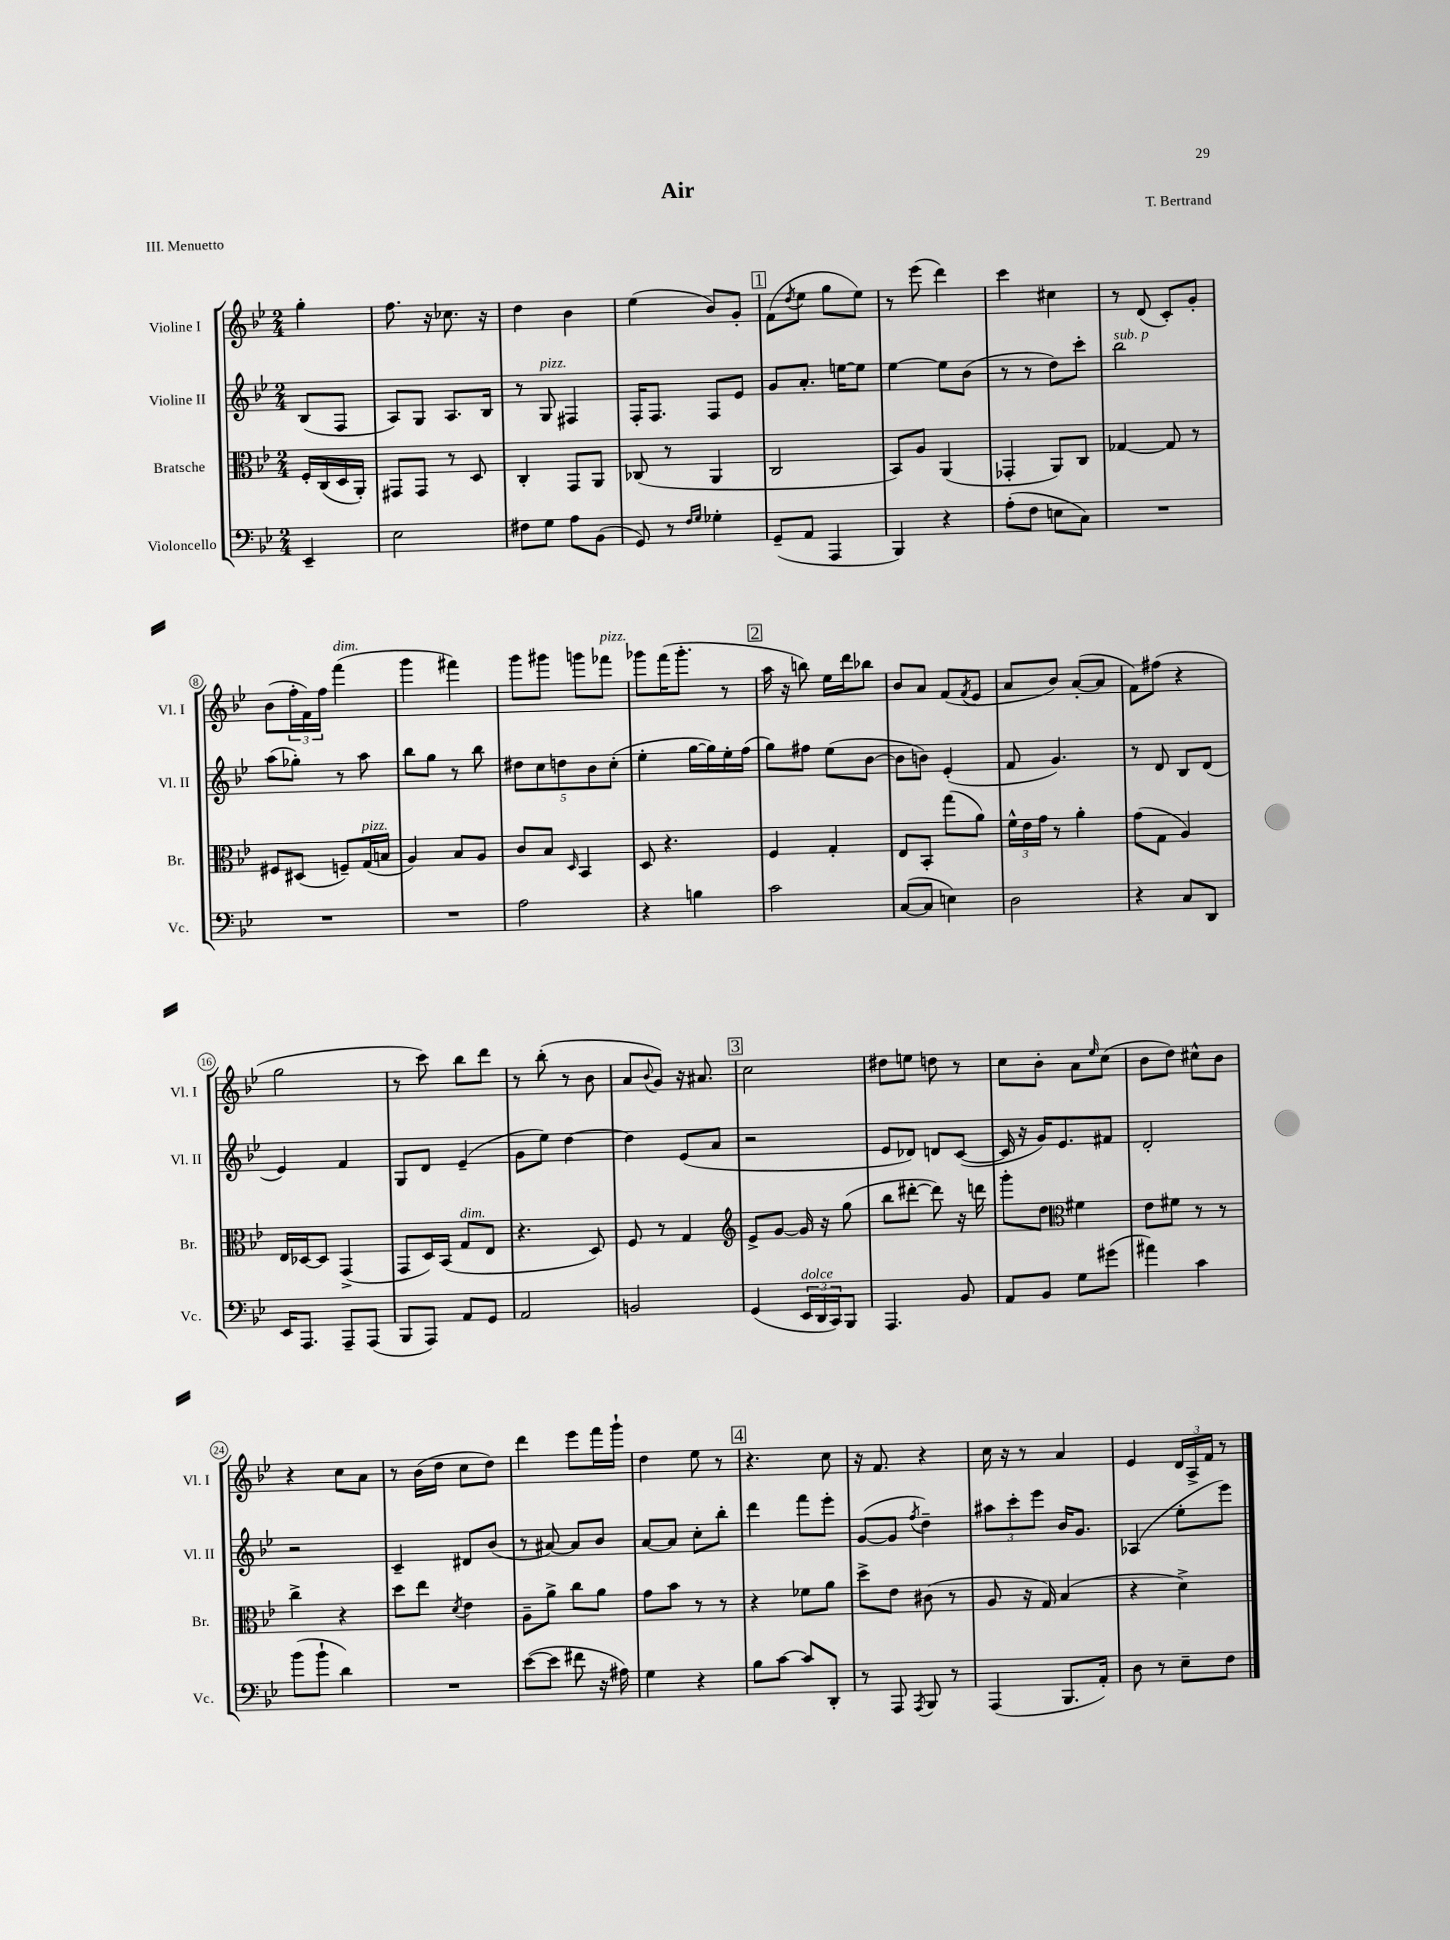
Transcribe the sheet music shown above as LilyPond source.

\header { title = "Air" composer = "T. Bertrand" piece = "III. Menuetto" }
<<
\new StaffGroup <<
\new Staff = "s0" \with { instrumentName = "Violine I" shortInstrumentName = "Vl. I" } {
    \clef treble \key bes \major \numericTimeSignature \time 2/4 \partial 4
    g''4-. |
    f''8. r16 ces''8. r16 |
    d''4 bes'4 |
    ees''4( bes'8) g'8-. |
    \mark \markup { \box "1" } f'8( \acciaccatura { d''8 } ees''8 g''8 ees''8) |
    r8 ees'''8( d'''4) |
    c'''4 cis''4 |
    r8 d'8( c'8-.) g'8-. |
    bes'8( \tuplet 3/2 { f''16-. f'16) f''16 } f'''4^\markup { \italic "dim." }( |
    g'''4 fis'''4) |
    g'''8 gis'''8 g'''8 fes'''8^\markup { \italic "pizz." } |
    ges'''8 f'''16( ges'''8.-. r8 |
    \mark \markup { \box "2" } a''16 r16 b''8) ees''16 d'''16 bes''8 |
    bes'8 a'8 f'8( \acciaccatura { f'8 } ees'8 |
    a'8 bes'8) a'8~-.( a'8 |
    f'8) fis''8( r4 |
    g''2 |
    r8 c'''8) bes''8 d'''8 |
    r8 bes''8-.( r8 bes'8 |
    a'8 \appoggiatura { bes'8 } g'8) r16 ais'8. |
    \mark \markup { \box "3" } c''2 |
    dis''8 e''8 d''8 r8 |
    c''8 bes'8-. a'8 \grace { ees''16 } c''8( |
    bes'8 d''8) cis''8-^ bes'8 |
    r4 c''8 a'8 |
    r8 bes'16( d''16 c''8 d''8) |
    d'''4 ees'''8 f'''16 g'''16-! |
    d''4 ees''8 r8 |
    \mark \markup { \box "4" } r4. c''8 |
    r16 f'8. r4 |
    c''16 r16 r8 a'4 |
    ees'4 \tuplet 3/2 { d'16 a16-> f'16 } r8 \bar "|." |
}
\new Staff = "s1" \with { instrumentName = "Violine II" shortInstrumentName = "Vl. II" } {
    \clef treble \key bes \major \numericTimeSignature \time 2/4 \partial 4
    bes8( f8 |
    a8) g8 a8. bes16 |
    r8 g8^\markup { \italic "pizz." } fis4 |
    f16-. f8. f8 ees'8 |
    \mark \markup { \box "1" } g'8 a'8.-. e''16~ e''8 |
    ees''4~ ees''8 bes'8( |
    r8 r8 d''8) c'''8-. |
    bes''2^\markup { \italic "sub. p" } |
    a''8( ges''8-.) r8 a''8 |
    bes''8 g''8 r8 bes''8 |
    \tuplet 5/4 { dis''8 c''8 d''8 bes'8 c''8-.( } |
    ees''4-. g''16~ g''16) ees''16-. f''16( |
    \mark \markup { \box "2" } g''8) fis''8 ees''8( bes'8~ |
    bes'8 b'8) ees'4-.( |
    f'8 g'4.) |
    r8 d'8 bes8 d'8( |
    ees'4) f'4 |
    g8 d'8 ees'4--( |
    g'8 ees''8) d''4~ |
    d''4 ees'8( a'8 |
    \mark \markup { \box "3" } r2 |
    ees'8 des'8) d'8 c'8~( |
    c'16 r16 g'16) ees'8. fis'8 |
    d'2-. |
    r2 |
    c'4-- dis'8 bes'8( |
    r8 ais'8~) ais'8 bes'8 |
    a'8~ a'8 c''8-. bes''8-. |
    \mark \markup { \box "4" } d'''4 f'''8 ees'''8-. |
    g'8~( g'8 \acciaccatura { f''8 } d''4--) |
    \tuplet 3/2 { ais''8 c'''8-. ees'''8 } bes'16 g'8. |
    aes4( ees''8-. ees'''8) \bar "|." |
}
\new Staff = "s2" \with { instrumentName = "Bratsche" shortInstrumentName = "Br." } {
    \clef alto \key bes \major \numericTimeSignature \time 2/4 \partial 4
    f16-. c16( d16 a,16-.) |
    gis,8 gis,8 r8 d8 |
    c4-. g,8 a,8 |
    ces8( r8 a,4 |
    \mark \markup { \box "1" } c2 |
    bes,8) a8 a,4( |
    ges,4-. a,8) c8 |
    ges4~ ges8 r8 |
    fis8 dis8( f8--) g16^\markup { \italic "pizz." }( b16 |
    a4) bes8 a8 |
    c'8 bes8 \grace { d16 } bes,4 |
    d8 r4. |
    \mark \markup { \box "2" } f4 g4-. |
    ees8 bes,8-. g''8( a'8) |
    \tuplet 3/2 { f'16-^ ees'16 g'16 } r8 a'4-. |
    g'8( g8 a4) |
    ees16 des16~ des8 g,4->( |
    g,8 d16) bes,16( g8^\markup { \italic "dim." } ees8 |
    r4. d8) |
    f8 r8 g4 |
    \mark \markup { \box "3" } \clef treble ees'8-> g'8~ g'16 r16 g''8( |
    bes''8 dis'''8~-. dis'''8) r16 d'''16 |
    g'''8-. d''8 \clef alto fis'4 |
    ees'8 fis'8 r8 r8 |
    c''4-> r4 |
    d''8 ees''8 \acciaccatura { d'8 } ees'4 |
    a8-- a'8-> c''8 a'8 |
    g'8 bes'8 r8 r8 |
    \mark \markup { \box "4" } r4 fes'8 a'8 |
    d''8-> ees'8 cis'8( r8 |
    a8 r16 g16) bes4( |
    r4 d'4->) \bar "|." |
}
\new Staff = "s3" \with { instrumentName = "Violoncello" shortInstrumentName = "Vc." } {
    \clef bass \key bes \major \numericTimeSignature \time 2/4 \partial 4
    ees,4-- |
    ees2 |
    fis8 g8 a8 bes,8( |
    g,8) r8 \grace { f16 g16 } ges4-. |
    \mark \markup { \box "1" } g,8--( a,8 a,,4 |
    bes,,4) r4 |
    a8-.( f8 e8 c8) |
    R2 |
    R2 |
    R2 |
    a2 |
    r4 b4 |
    \mark \markup { \box "2" } c'2 |
    c8~( c8 e4) |
    d2 |
    r4 c8 d,8 |
    ees,16 a,,8. a,,8-- a,,8( |
    bes,,8 a,,8) a,8 g,8 |
    a,2 |
    b,2 |
    \mark \markup { \box "3" } g,4( \tuplet 3/2 { ees,16^\markup { \italic "dolce" } d,16 c,16) } bes,,8 |
    a,,4. bes,8 |
    a,8 bes,8 g8 gis'8( |
    ais'4) c'4 |
    bes'8( bes'8-! d'4) |
    R2 |
    ees'8~( ees'8 fis'8 r16 ais16) |
    g4 r4 |
    \mark \markup { \box "4" } bes8 c'8~ c'8 d,8-. |
    r8 a,,8 \acciaccatura { a,,8 } bes,,8 r8 |
    a,,4( bes,,8. a,16-.) |
    d8 r8 ees8-- f8 \bar "|." |
}
>>
>>
\layout { \context { \Score \override BarNumber.stencil = #(make-stencil-circler 0.1 0.3 ly:text-interface::print) } }
